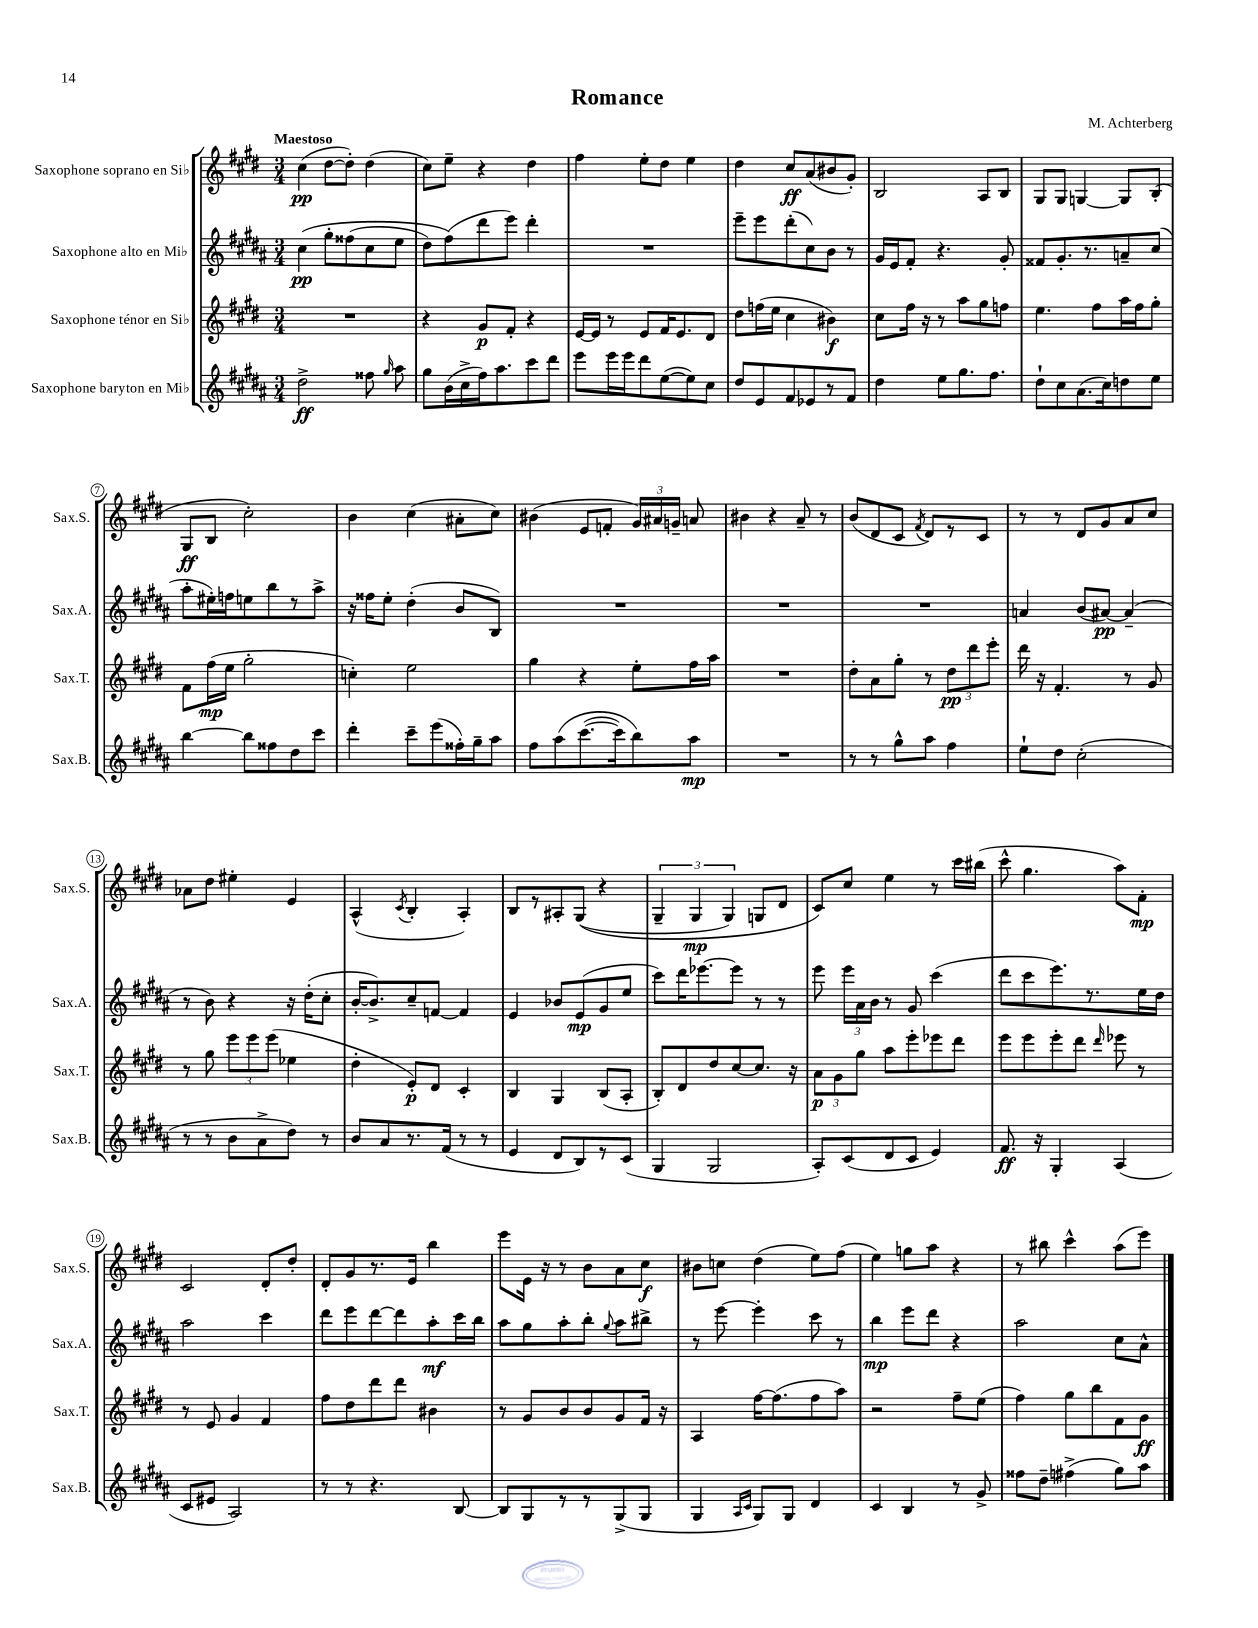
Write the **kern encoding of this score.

**kern	**kern	**kern	**kern
*staff4	*staff3	*staff2	*staff1
*clefG2	*clefG2	*clefG2	*clefG2
*k[f#c#g#d#a#]	*k[f#c#g#d#]	*k[f#c#g#d#a#]	*k[f#c#g#d#]
*M3/4	*M3/4	*M3/4	*M3/4
2dd#^\	2.r	&(4cc#\	(4cc#\
.	.	8gg#'\L	[8dd#\L
.	.	(8ff##\	8dd#'\]J)
8ff##\	.	8cc#\	(4dd#\
16qqgg#/	.	.	.
8aa#\	.	8ee\J	.
=	=	=	=
8gg#\L	4r	8dd#\L)	8cc#\L)
(16b\L	.	(8ff#\&)	8ee~\J
16cc#^\	.	.	.
16ff#\J)	8g#/L	8ddd#\	4r
8.aa#\	.	.	.
.	8f#'/J	8eee\J)	.
8ccc#\	4r	4ddd#'\	4dd#\
8ddd#\J	.	.	.
=	=	=	=
8eee\L	[16e/LL	2.r	4ff#\
.	16e/]JJ	.	.
16eee\L	8r	.	.
16eee\J	.	.	.
8ddd#\	8e/L	.	8ee'\L
([8ee\	16f#/K	.	8dd#\J
.	8.e/	.	.
8ee\])	.	.	4ee\
8cc#\J	8d#/J	.	.
=	=	=	=
8dd#/L	8dd#\L	8eee~\L	4dd#\
8e/	(16ff\L	8eee\	.
.	16ee\JJ	.	.
8f#/	4cc#\	(8ddd#'\	8cc#/L
8e-/	.	8cc#\)	(8a/
8r	4b#\)	8b\J	8b#/
8f#/J	.	8r	8g#'/J)
=	=	=	=
4dd#\	8cc#\L	16g#/LL	2B/
.	.	16e/J	.
.	16ff#\Jk	8f#'/J	.
.	16r	.	.
8ee\L	8r	4.r	.
8.gg#\	8aa\L	.	.
.	8gg#\	.	8A/L
8.ff#\J	.	.	.
.	8ff\J	8g#'/	8B/J
=	=	=	=
8dd#`\L	4.ee\	8f##/L	8G#/L
8cc#\	.	8.g#'/	8G#/J
(8.a#\	.	.	[4G/
.	.	8.r	.
.	8ff#\L	.	.
16cc#\k)	.	.	.
8dd\	16aa\L	8a~/	8G/]L
.	16ff#\J	.	.
8ee\J	8gg#'\J	(8cc#/J	(8B'/J
=	=	=	=
[4bb\	8f#\L	8aa#'\L	8G#/L
.	(16ff#\L	16ee#'\L)	8B/J
.	16ee\JJ	16ff\J	.
8bb\]L	2gg#'\	8ee\	2cc#'\)
8ff##\	.	8bb\	.
8dd#\	.	8r	.
8ccc#\J	.	8aa#^\J	.
=	=	=	=
4ddd#'\	4cc'\)	16r	4b\
.	.	16ff##\LK	.
.	.	8ee'\J	.
8ccc#~\L	2ee\	(4dd#'\	(4cc#\
(8eee\	.	.	.
16ff##'\L)	.	8b/L	8a#'\L
16gg#~\J	.	.	.
8aa#\J	.	8B/J)	8cc#\J)
=	=	=	=
8ff#\L	4gg#\	2.r	(4b#\
&(8aa#\	.	.	.
([8.ccc#\	4r	.	8e/L
.	.	.	8f'/J
16ccc#\]k)	.	.	.
8bb\&)	8ee'\L	.	24g#/LL)
.	.	.	24a#/
.	.	.	24g~/JJ
8aa#\J	16ff#\L	.	8a/
.	16aa\JJ	.	.
=	=	=	=
2.r	2.r	2.r	4b#\
.	.	.	4r
.	.	.	8a~/
.	.	.	8r
=	=	=	=
8r	8dd#'\L	2.r	(8b/L
8r	8a\	.	8d#/
8gg#^^\L	8gg#'\J	.	8c#/J
.	.	.	8qf#/
8aa#\J	8r	.	8d#/L)
4ff#\	12dd#\L	.	8r
.	12ddd#\	.	.
.	.	.	8c#/J
.	12eee'\J	.	.
=	=	=	=
8ee`\L	16ddd#\	4a/	8r
.	16r	.	.
8dd#\J	4.f#'/	.	8r
(2cc#'\	.	(8b/L	8d#/L
.	.	[8a#/J)	8g#/
.	8r	(4a#~/]	8a/
.	8g#/	.	8cc#/J
=	=	=	=
8r	8r	8r	8a-\L
8r	8gg#\	8b\)	8dd#\J
8b\L	12eee\L	4r	4ee#'\
.	12eee\	.	.
8a#^\	.	.	.
.	(12eee\J	.	.
8dd#\J)	4ee-\	16r	4e/
.	.	(16dd#'\LK	.
8r	.	8cc#'\J	.
=	=	=	=
8b/L	4dd#'\	[16b'/LK	(4A^^/
.	.	8.b^/])	.
8a#/	.	.	.
.	.	.	8qc#/
8.r	8e'/L)	8cc#~/	4B'/
.	8d#/J	[8f/J	.
(16f#/Jk	.	.	.
8r	4c#'/	4f/]	4A'/)
8r	.	.	.
=	=	=	=
4e/	4B/	4e/	8B/L
.	.	.	8r
8d#/L	4G#/	8b-/L	8A#'/
8B/)	.	(8e/	&((8G#/J
8r	(8B/L	8g#/	4r
(8c#/J	8A'/J	8ee/J	.
=	=	=	=
4G#/	8B'/L)	8ccc#\L)	6G#~/
.	8d#/	16ddd#\K	.
.	.	.	6G#/
.	.	[8.eee-\	.
2G#/	8dd#/	.	.
.	.	.	6G#/)
.	[8cc#/	8eee-\]J	.
.	8.cc#/]J	8r	8G/L
.	.	8r	8d#/J
.	16r	.	.
=	=	=	=
8A#'/L)	12a\L	8eee\	8c#/L&)
.	12g#\	.	.
(8c#/	.	24eee\LL	8cc#/J
.	12gg#\J	24a#\	.
.	.	24b\JJ	.
8d#/	8aa\L	8r	4ee\
8c#/J	8eee'\	8g#/	.
4e/)	8eee-\	(4ccc#\	8r
.	8ddd#\J	.	16ccc#\LL
.	.	.	(16bb#\JJ
=	=	=	=
8.f#/	8eee\L	8ddd#\L	8ccc#^^\
.	8eee\	8ccc#\	4.gg#\
16r	.	.	.
4G#'/	8eee'\	8.eee\)	.
.	8ddd#\J	.	.
.	.	8.r	.
.	16qqddd#/	.	.
(4A#/	8eee-\	.	8aa\L)
.	8r	16ee\L	8f#'\J
.	.	16dd#\JJ	.
=	=	=	=
8c#/L	8r	2aa#\	2c#/
8e#/J	8e/	.	.
2A#/)	4g#/	.	.
.	4f#/	4ccc#\	8d#'/L
.	.	.	8dd#'/J
=	=	=	=
8r	8ff#\L	8ddd#\L	8d#'/L
8r	8dd#\	8eee\	8g#/
4.r	8ddd#\	[8ddd#\	8.r
.	8ddd#\J	8ddd#\]	.
.	.	.	16e/Jk
.	4b#\	8aa#'\	4bb\
[8B/	.	16ccc#\L	.
.	.	16bb\JJ	.
=	=	=	=
8B/]L	8r	8aa#\L	8eee\L
8G#/	8g#/L	8gg#\	16e\Jk
.	.	.	16r
8r	8b/	8aa#'\	8r
8r	8b/	8bb'\J	8b\L
.	.	8qqgg#/	.
(8G#^/	8g#/	8aa#\L	8a\
8G#/J	16f#/Jk	8bb#^\J	8cc#\J
.	16r	.	.
=	=	=	=
4G#/	4A/	8r	8b#\L
.	.	[8eee\	8cc\J
16qqA#/LL	.	.	.
16qqc#/JJ	.	.	.
8G#/L)	[16ff#\LK	4eee'\]	(4dd#\
.	(8.ff#\]	.	.
8G#/J	.	.	.
4d#/	8ff#\	8ccc#\	8ee\L)
.	8aa\J)	8r	(8ff#\J
=	=	=	=
4c#/	2r	4bb\	4ee\)
4B/	.	8eee\L	8gg\L
.	.	8ddd#\J	8aa\J
8r	8ff#~\L	4r	4r
8g#^/	(8ee\J	.	.
=	=	=	=
8ff##\L	4ff#\)	2aa#\	8r
8dd#~\J	.	.	8bb#\
(4ff#^\	8gg#\L	.	4ccc#^^\
.	8bb\	.	.
8gg#\L)	8f#\	8cc#\L	(8aa\L
8aa#\J	8g#\J	8a#^^\J	8eee\J)
==	==	==	==
*-	*-	*-	*-
